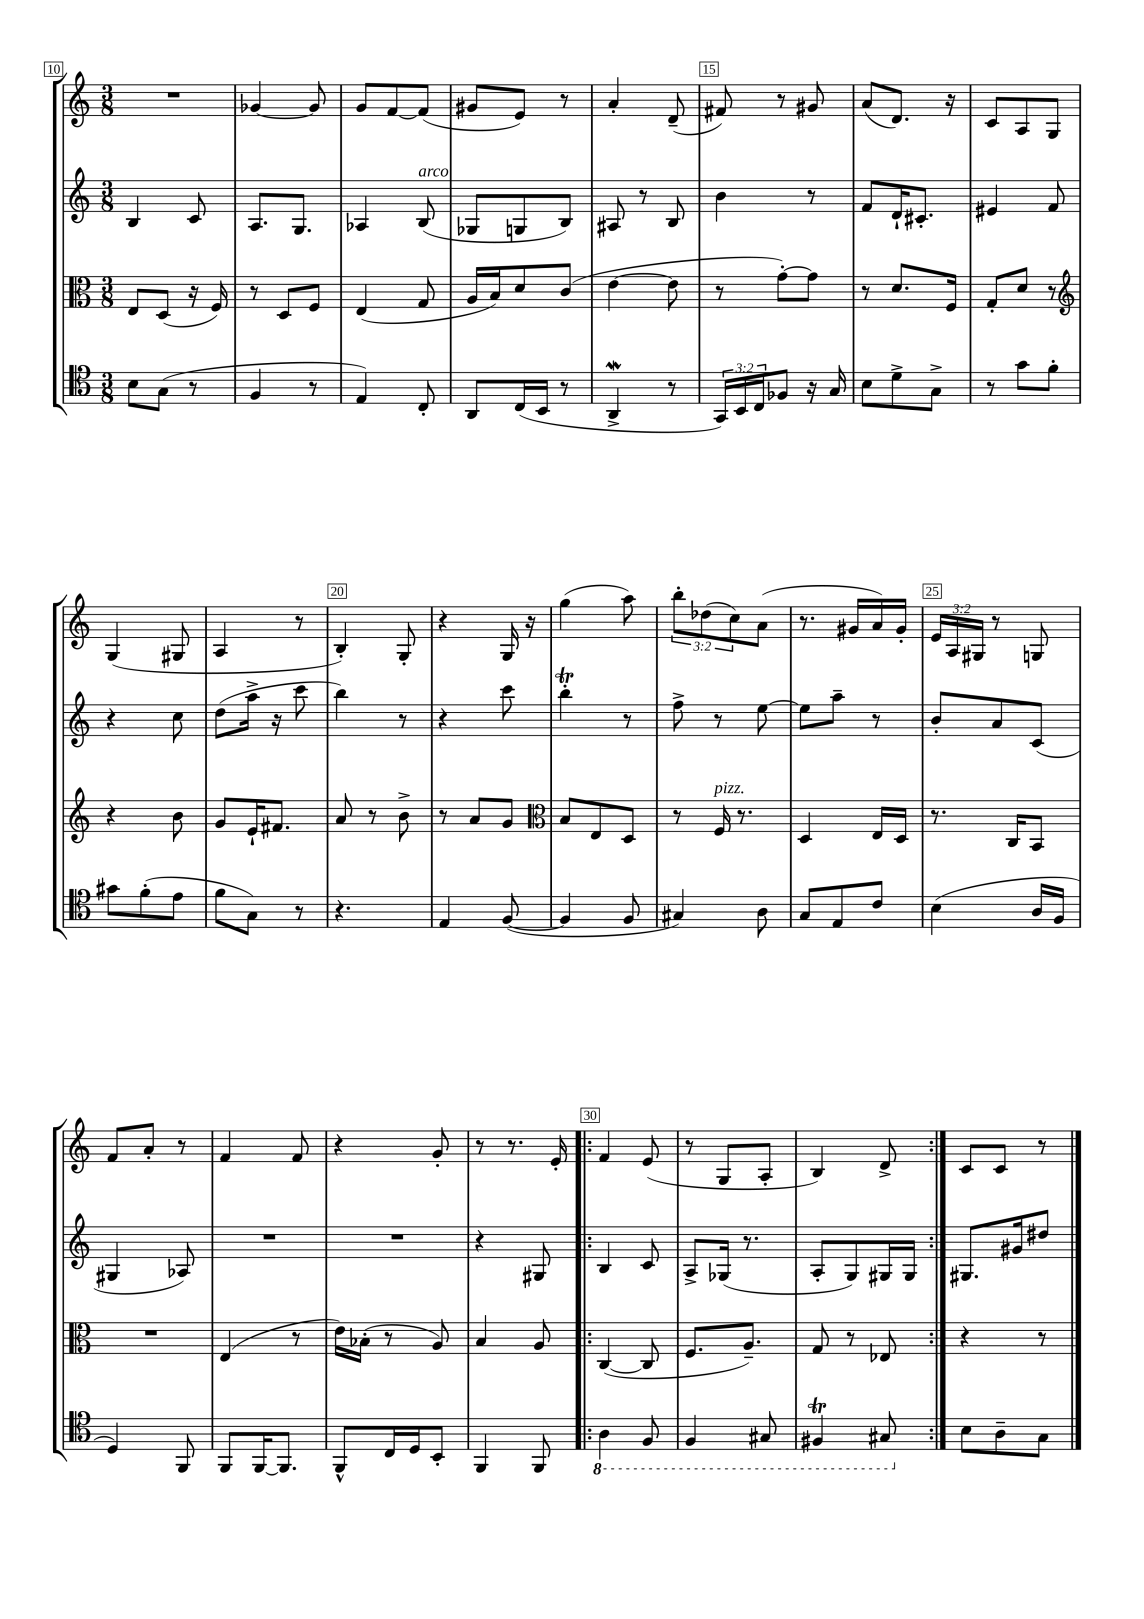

**kern	**kern	**kern	**kern
*staff4	*staff3	*staff2	*staff1
*clefC4	*clefC3	*clefG2	*clefG2
*k[]	*k[]	*k[]	*k[]
*M3/8	*M3/8	*M3/8	*M3/8
8B	8E	4B	4.r
(8G	(8D	.	.
8r	16r	8c	.
.	16F)	.	.
=	=	=	=
4F	8r	8.A	[4g-
.	8D	.	.
.	.	8.G	.
8r	8F	.	8g-]
=	=	=	=
4E)	(4E	4A-	8g
.	.	.	[8f
8C'	8G	(8B	(8f]
=	=	=	=
8AA	16A	8G-	8g#
.	16B)	.	.
(16C	8d	8G	8e)
16BB	.	.	.
8r	(8c	8B)	8r
=	=	=	=
4AA^	[4e	8A#	4a'
.	.	8r	.
8r	8e]	8B	(8d~
=	=	=	=
24GG)	8r	4b	8f#)
24BB	.	.	.
24C	.	.	.
8F-	[8g')	.	8r
16r	8g]	8r	8g#
16G	.	.	.
=	=	=	=
8B	8r	8f	(8a
8d^	8.d	16d`	8.d)
.	.	8.c#'	.
8G^	.	.	.
.	16F	.	16r
=	=	=	=
8r	8G'	4e#	8c
8g	8d	.	8A
8f'	8r	8f	8G
=	=	=	=
*	*clefG2	*	*
8g#	4r	4r	(4G
(8f'	.	.	.
8e	8b	8cc	8G#
=	=	=	=
8f	8g	(8dd	4A
8G)	16e`	16aa^	.
.	8.f#	16r	.
8r	.	8ccc	8r
=	=	=	=
4.r	8a	4bb)	4B')
.	8r	.	.
.	8b^	8r	8G'
=	=	=	=
4E	8r	4r	4r
.	8a	.	.
([8F	8g	8ccc	16G
.	.	.	16r
=	=	=	=
*	*clefC3	*	*
4F]	8B	4bb'	(4gg
.	8E	.	.
8F	8D	8r	8aa)
=	=	=	=
4G#)	8r	8ff^	12bb'
.	.	.	(12dd-
.	16F	8r	.
.	.	.	12cc)
.	8.r	.	.
8A	.	[8ee	(8a
=	=	=	=
8G	4D	8ee]	8.r
8E	.	8aa~	.
.	.	.	16g#
8c	16E	8r	16a)
.	16D	.	16g#'
=	=	=	=
(4B	8.r	8b'	24e
.	.	.	24A
.	.	.	24G#
.	.	8a	8r
.	16C	.	.
16A	8BB	(8c	8G
16F	.	.	.
=	=	=	=
4D)	4.r	4G#	8f
.	.	.	8a'
8FF	.	8A-)	8r
=	=	=	=
8FF	(4E	4.r	4f
[16FF	.	.	.
8.FF]	.	.	.
.	8r	.	8f
=	=	=	=
8FF^^	16e)	4.r	4r
.	(16B-'	.	.
16C	8r	.	.
16D	.	.	.
8BB'	8A)	.	8g'
=	=	=	=
4FF	4B	4r	8r
.	.	.	8.r
8FF	8A	8G#	.
.	.	.	16e'
=!|:	=!|:	=!|:	=!|:
4AA	([4C	4B	4f
8FF	8C]	8c	(8e
=	=	=	=
4FF	8.F	8A^	8r
.	.	(16G-	8G
.	8.A~)	8.r	.
8GG#	.	.	8A'
=	=	=	=
4FF#	8G	8A'	4B)
.	8r	8G)	.
8GG#	8E-	16G#	8d^
.	.	16G#	.
=:|!	=:|!	=:|!	=:|!
8B	4r	8.G#	8c
8A~	.	.	8c
.	.	16g#	.
8G	8r	8dd#	8r
==	==	==	==
*-	*-	*-	*-
